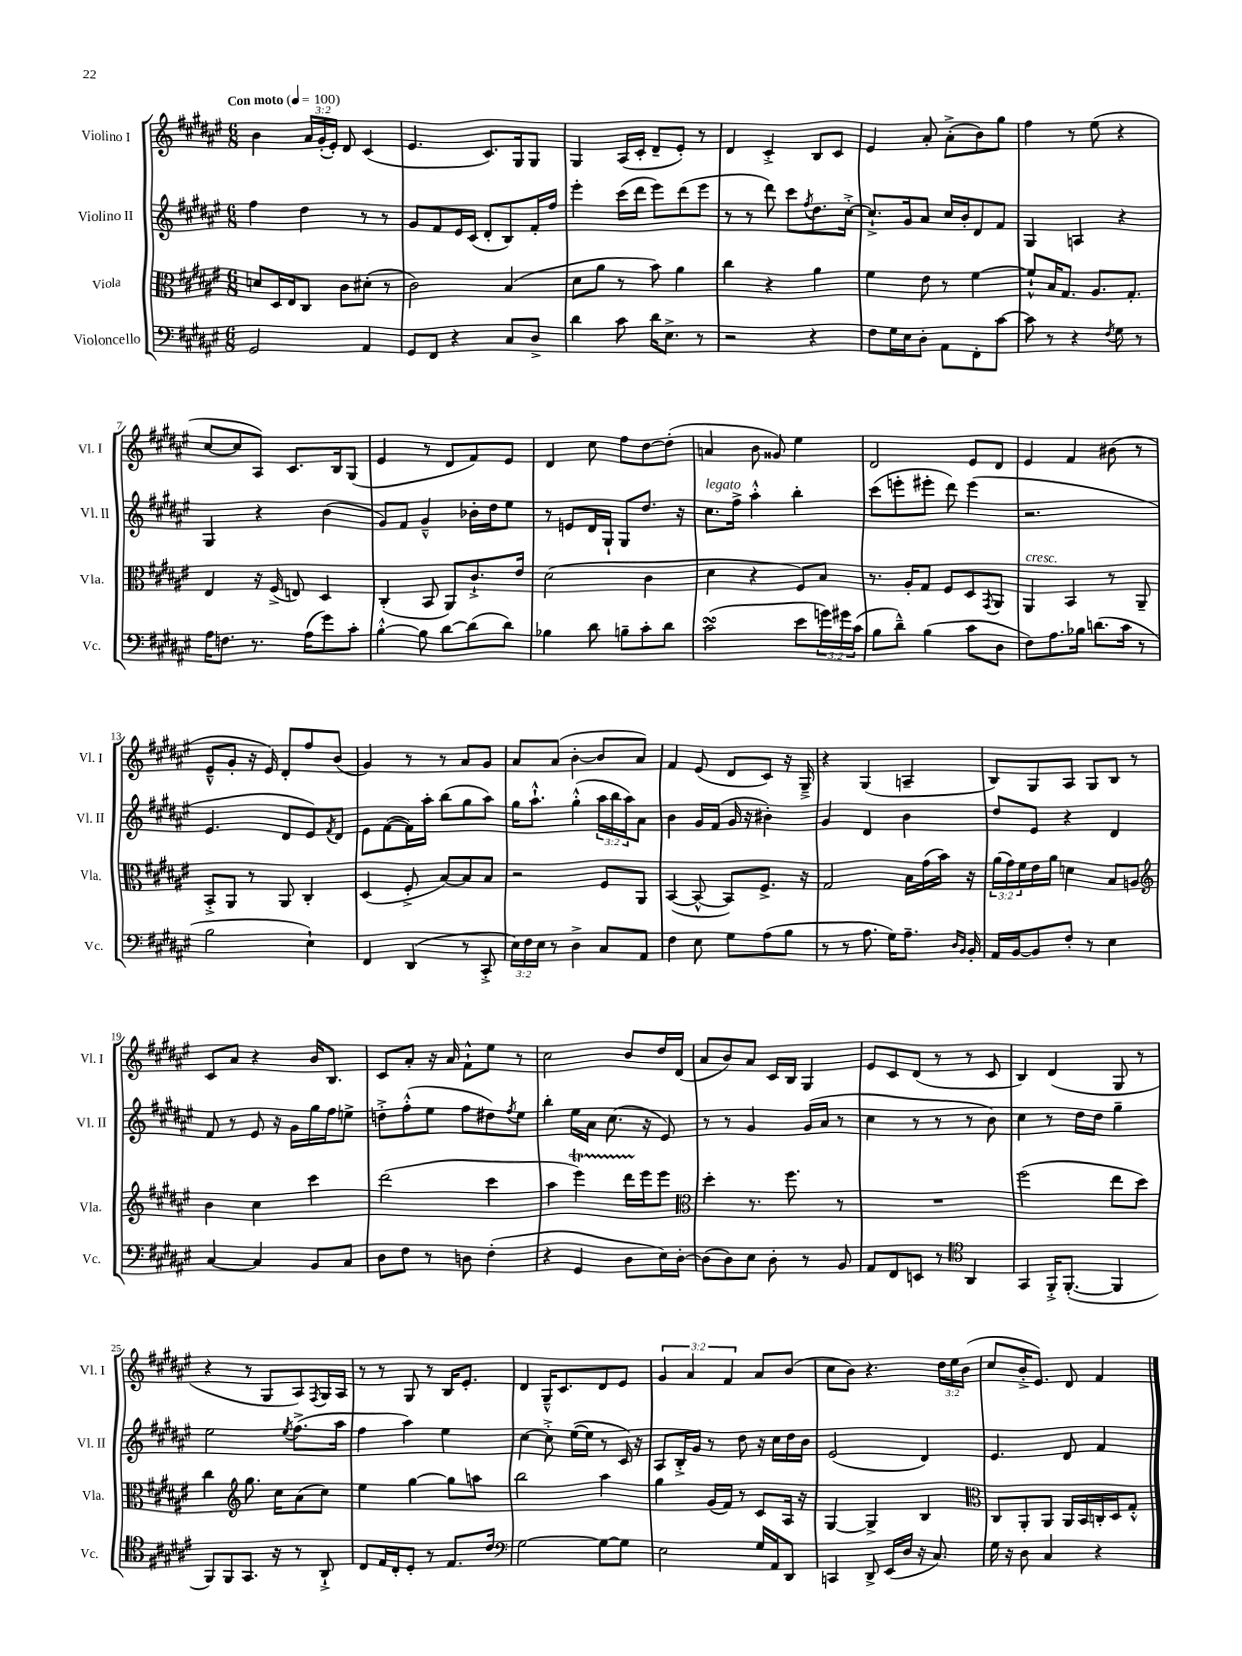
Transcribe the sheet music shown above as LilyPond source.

<<
\new StaffGroup <<
\new Staff = "s0" \with { instrumentName = "Violino I" shortInstrumentName = "Vl. I" } {
    \clef treble \key fis \major \numericTimeSignature \time 6/8 \override Staff.TupletNumber.text = #tuplet-number::calc-fraction-text \tempo "Con moto" 4 = 100
    b'4 \tuplet 3/2 { ais'16 gis'16-.( eis'16-.) } dis'8 cis'4( |
    eis'4. cis'8.) gis16 gis8 |
    gis4 ais16( cis'16-. dis'8-- eis'8-.) r8 |
    dis'4 cis'4-.-> b8 cis'8 |
    eis'4 ais'8-. ais'8-.->( b'8) gis''8 |
    fis''4 r8 eis''8( r4 |
    cis''8~ cis''8 ais8) cis'8. b16 gis8( |
    eis'4 r8 dis'8 fis'8) eis'8 |
    dis'4 cis''8 fis''8 dis''8~ dis''8-.( |
    a'4 b'8 gisis'8) eis''4 |
    dis'2 eis'8 dis'8 |
    eis'4 fis'4 bis'8( r8 |
    eis'8---^ gis'8-. r16 eis'16) dis'8-. fis''8 b'8( |
    gis'4) r8 r8 ais'8 gis'8 |
    ais'8 ais'8( b'4~-. b'8 ais'8) |
    fis'4 eis'8( dis'8 cis'8) r16 gis16---> |
    r4 gis4( a4-- |
    b8) gis8 ais8 gis8 b8 r8 |
    cis'8 ais'8 r4 b'16 b8. |
    cis'8 ais'8-. r16 ais'16 fis'8-!-^ eis''8 r8 |
    cis''2 b'8 dis''16 dis'16( |
    ais'8 b'8) ais'8 cis'16 b16 gis4 |
    eis'8 cis'8 dis'8( r8 r8 cis'8 |
    b4) dis'4( gis8 r8 |
    r4 r8 gis8 ais8) \acciaccatura { fis8 } gis16 ais16 |
    r8 r8 gis8 r8 b16 eis'8.-. |
    dis'4 gis16---^ cis'8. dis'8 eis'8 |
    \tuplet 3/2 { gis'4 ais'4 fis'4 } ais'8 b'8( |
    cis''8 b'8) r4. \tuplet 3/2 { dis''16 eis''16 b'16( } |
    cis''8 b'16-.-> eis'8.) dis'8 fis'4 \bar "|." |
}
\new Staff = "s1" \with { instrumentName = "Violino II" shortInstrumentName = "Vl. II" } {
    \clef treble \key fis \major \numericTimeSignature \time 6/8 \override Staff.TupletNumber.text = #tuplet-number::calc-fraction-text
    fis''4 dis''4 r8 r8 |
    gis'8 fis'8 eis'16 cis'16( dis'8-. b8) fis'16-. fis''16 |
    eis'''4-. cis'''16( dis'''16 eis'''8) dis'''8( eis'''8 |
    r8 r8 dis'''8) cis'''8 \acciaccatura { fis''8 } dis''8. cis''16~-.-> |
    cis''8.-!-> gis'16 ais'8 cis''16 b'16-. dis'8 fis'8 |
    gis4 a4 r4 |
    gis4 r4 b'4( |
    gis'8) fis'8 gis'4---^ bes'16-. dis''16 eis''8 |
    r8 e'8 dis'16 gis16-! gis8 dis''8. r16 |
    cis''8.^\markup { \italic "legato" } fis''16-> ais''4-.-^ b''4-. |
    cis'''8( e'''8-. eis'''8-. dis'''8) eis'''4( |
    r2. |
    eis'4. dis'8 eis'8) \acciaccatura { fis'8 } dis'8 |
    eis'8 fis'8~( fis'16) ais''16-. b''8( gis''8 ais''8) |
    gis''16 ais''8.-!-^ gis''4-.-^( \tuplet 3/2 { ais''16 b''16 ais''16) } ais'8 |
    b'4 gis'16 fis'16( gis'16 r16 bis'4-.) |
    gis'4 dis'4 b'4 |
    dis''8 eis'8 r4 dis'4 |
    fis'8 r8 eis'8 r16 gis'16 gis''16 fis''16 e''8-> |
    d''8-.-> fis''8-.-^( eis''8 fis''8 dis''8) \acciaccatura { fis''8 } eis''8 |
    b''4-. eis''16 ais'16 cis''8.( r16 eis'8) |
    r8 r8 gis'4 gis'16( ais'16 r8 |
    cis''4 r8 r8 r8 b'8) |
    cis''4 r8 dis''16 dis''16 gis''4-- |
    eis''2 \acciaccatura { eis''8 } fis''8.->( ais''16 |
    fis''4 ais''4) eis''4 |
    cis''4~ cis''8-.-> eis''16~( eis''16 r8 cis'16) r16 |
    ais8 b16-.-> gis'16 r8 dis''8 r16 cis''16 dis''16 b'16 |
    eis'2( dis'4) |
    eis'4. dis'8 fis'4 \bar "|." |
}
\new Staff = "s2" \with { instrumentName = "Viola" shortInstrumentName = "Vla." } {
    \clef alto \key fis \major \numericTimeSignature \time 6/8 \override Staff.TupletNumber.text = #tuplet-number::calc-fraction-text
    d'8 dis16 eis16 cis8 cis'8 dis'8-.( r8 |
    cis'2) b4( |
    dis'8 ais'8 r8 b'8) ais'4 |
    cis''4 r4 ais'4 |
    fis'4 eis'8 r8 fis'4~ |
    fis'8-!-^ b16 gis8. ais8. gis8.-. |
    eis4 r16 fis16->( e8) dis4 |
    cis4-.( b,8 ais,8) cis'8.-!-> eis'16 |
    dis'2( cis'4 |
    dis'4 r4 fis8) b8 |
    r8. ais16-. gis8 fis8 dis8 \acciaccatura { gis,8 } ais,8 |
    ais,4^\markup { \italic "cresc." } b,4 r8 ais,8-- |
    b,8-.-> ais,8 r8 ais,8 cis4-. |
    dis4( fis8-.-> b8~) b8 b8 |
    r2 fis8 ais,8 |
    b,4~( b,8~-^ b,8) fis8.-> r16 |
    gis2 b16 gis'16( b'16) r16 |
    \tuplet 3/2 { ais'16( gis'16) fis'16 } eis'16 ais'16 d'4 b8 a8 |
    \clef treble b'4 cis''4 cis'''4 |
    dis'''2( cis'''4 |
    ais''4 eis'''4\startTrillSpan) dis'''16 eis'''16\stopTrillSpan eis'''8 |
    \clef alto dis''4-. r8. fis''8. r8 |
    R2. |
    fis''2( eis''8 dis''8) |
    cis''4 \clef treble gis''8. cis''16 ais'8( cis''8) |
    eis''4 gis''4~ gis''8 a''8 |
    b''2 ais''4 |
    gis''4 gis'16( fis'16) r8 cis'8 ais16 r16 |
    gis4~ gis4-> b4 |
    \clef alto cis8 ais,8-. ais,8 ais,16 b,16 c16-. dis16 gis8-.-^ \bar "|." |
}
\new Staff = "s3" \with { instrumentName = "Violoncello" shortInstrumentName = "Vc." } {
    \clef bass \key fis \major \numericTimeSignature \time 6/8 \override Staff.TupletNumber.text = #tuplet-number::calc-fraction-text
    gis,2 ais,4 |
    gis,8 fis,8 r4 cis8 dis8-> |
    dis'4 cis'8 dis'16 eis8.-> r8 |
    r2 r4 |
    fis8 gis16 eis16 dis8-. ais,8 fis,8-. cis'8~ |
    cis'8 r8 r4 \acciaccatura { fis8 } gis8 r8 |
    ais16 f8. r8. ais16( gis'8) cis'8-. |
    b4~-.-^ b8 dis'8~ dis'8( dis'8) |
    bes4 dis'8 b8-- cis'8-. dis'8 |
    cis'2\turn( eis'8 \tuplet 3/2 { g'16) gis'16 cis'16( } |
    b8 dis'8---^) b4( cis'8 dis8 |
    fis8) ais8. bes16 d'8.( cis'16 r8 |
    b2 eis4-!) |
    fis,4 dis,4( r8 cis,8-.-> |
    \tuplet 3/2 { eis16) fis16 eis16 } r8 dis4-> cis8 ais,8 |
    fis4 eis8 gis8 ais8( b8 |
    r8 r8 ais8. gis16) ais8.-- \grace { dis16 b,16 } b,16-. |
    ais,16 b,16~ b,8 fis8-. r8 eis4 |
    cis4~ cis4 b,8 cis8 |
    dis8 fis8 r8 d8 fis4-.( |
    r4 gis,4 dis8 eis16) dis16~-. |
    dis8( dis8) eis8 dis8-. r8 b,8 |
    ais,8 fis,8 e,8 r8 \clef tenor ais,4 |
    gis,4 fis,16-.-> fis,8.~-.( fis,4 |
    fis,8) fis,8 gis,8. r16 r8 ais,8-!-> |
    cis8 eis16 cis16-. dis8-. r8 eis8. cis'16 |
    \clef bass gis2~ gis8~ gis8 |
    eis2 gis16 ais,16 dis,8 |
    c,4 dis,8-> eis,16( dis16 r16 cis8.) |
    gis16 r16 dis8 cis4 r4 \bar "|." |
}
>>
>>
